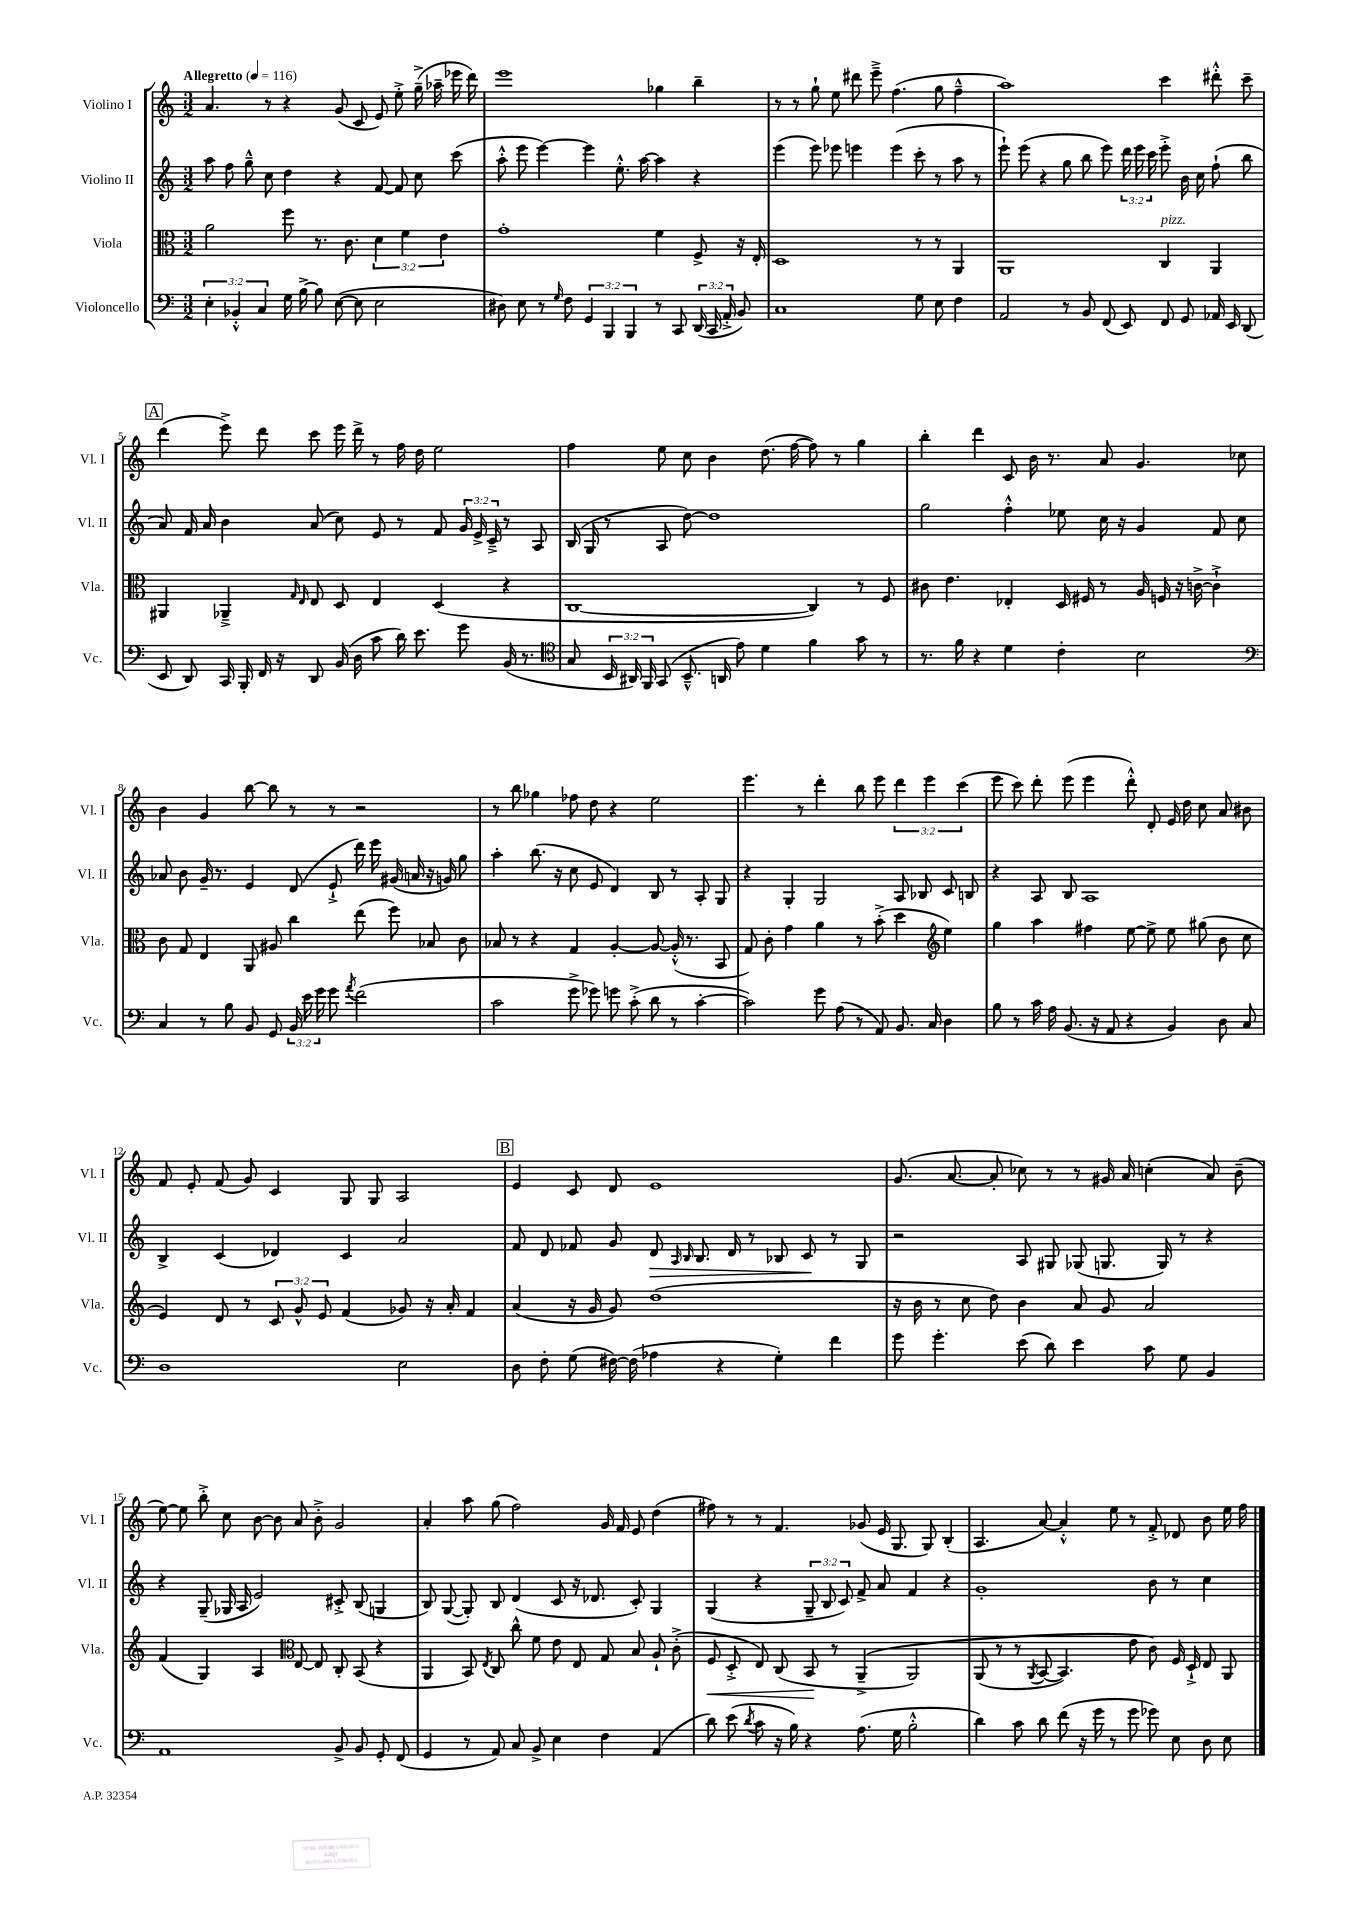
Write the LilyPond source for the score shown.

<<
\new StaffGroup <<
\new Staff = "s0" \with { instrumentName = "Violino I" shortInstrumentName = "Vl. I" } {
    \clef treble \key c \major \numericTimeSignature \time 3/2 \override Staff.TupletNumber.text = #tuplet-number::calc-fraction-text \tempo "Allegretto" 4 = 116
    \autoBeamOff a'4. r8 r4 g'8( c'8 e'8) e''8-.-> g''16--->( aes''16-- ees'''16 d'''16) |
    e'''1 ges''4 b''4-- |
    r8 r8 g''8-! e''8 dis'''8 e'''8---> f''4.( g''8 f''4---^ |
    a''1) c'''4 dis'''8-.-^ c'''8-- |
    \mark \markup { \box "A" } d'''4( e'''8->) d'''8 c'''8 e'''16 d'''16-> r8 f''16 d''16 e''2 |
    f''4 e''8 c''8 b'4 d''8.( f''16~ f''8) r8 g''4 |
    b''4-. d'''4 c'8 b'16 r8. a'8 g'4. ces''8 |
    b'4 g'4 b''8~ b''8 r8 r8 r2 |
    r8 b''8 ges''4 fes''8 d''8 r4 e''2 |
    e'''4. r8 d'''4-. b''8 e'''8 \tuplet 3/2 { d'''4 e'''4 c'''4( } |
    e'''8 c'''8) d'''8-. e'''8( e'''4 d'''8-.-^) d'8-. e'16 d''16 c''8 a'8 bis'8 |
    f'8 e'8-. f'8( g'8) c'4 g8 g8 a2 |
    \mark \markup { \box "B" } e'4 c'8 d'8 e'1 |
    g'8.( a'8.~ a'8-. ces''8) r8 r8 gis'16 a'16 c''4-.( a'8) b'8--( |
    e''8~) e''8 b''8-.-> c''8 b'8~ b'8 a'8 b'8-.-> g'2 |
    a'4-. a''8 g''8( f''2) g'16 f'16 e'8 d''4( |
    fis''8) r8 r8 f'4. ges'8( e'16 g8. g8) b4-.( |
    a4. a'8~) a'4-.-^ e''8 r8 f'8-.-> des'8 b'8 e''16 f''16 \bar "|." |
}
\new Staff = "s1" \with { instrumentName = "Violino II" shortInstrumentName = "Vl. II" } {
    \clef treble \key c \major \numericTimeSignature \time 3/2 \override Staff.TupletNumber.text = #tuplet-number::calc-fraction-text
    \autoBeamOff a''8 f''8 g''8---^ c''8 d''4 r4 f'8~ f'8 c''8 c'''8( |
    a''8-.-^ e'''8 e'''4~) e'''4 e''8.-.-^ a''16~ a''4 r4 |
    e'''4( e'''8) ees'''8 e'''4 e'''4( c'''8-. r8 a''8 r8 |
    e'''8-!) e'''8( r4 g''8 b''8 e'''8) \tuplet 3/2 { d'''16 e'''16 c'''16 } e'''8-.-> b'16 c''16 f''8-!( b''8 |
    \mark \markup { \box "A" } a'8) f'16 a'16 b'4 a'8( c''8) e'8 r8 f'8 \tuplet 3/2 { g'16 e'16-> c'16---> } r8 a8 |
    b16( g16 r8 a8 d''8~) d''1 |
    g''2 f''4-.-^ ees''8 c''16 r16 g'4 f'8 c''8 |
    aes'8 b'8 g'16-- r8. e'4 d'8( e'8-!-> d'''16) e'''16 gis'16( a'16 r16 g'16) g''8 |
    a''4-. b''8.( r16 c''8 e'8 d'4) b8 r8 a8-. g8 |
    r4 g4-. g2 a8 bes8 c'8 b8 |
    r4 a8 b8 a1 |
    b4-> c'4( des'4) c'4 a'2 |
    \mark \markup { \box "B" } f'8 d'8 fes'8 g'8 d'8\> \grace { a16 b16 } b8. d'16 r8 bes8 c'8\! r8 g8 |
    r2 a8 gis8 ges8( g8. g16) r8 r4 |
    r4 g8--( ges16 a16 e'2) cis'8-.-> b8( g4 |
    b8) g8~( g8-.) b8 d'4( c'8 r16 des'8. c'8-.) g4 |
    g4( r4 \tuplet 3/2 { g8-- b8 c'8) } f'8-> a'8 f'4 r4 |
    g'1-. b'8 r8 c''4 \bar "|." |
}
\new Staff = "s2" \with { instrumentName = "Viola" shortInstrumentName = "Vla." } {
    \clef alto \key c \major \numericTimeSignature \time 3/2 \override Staff.TupletNumber.text = #tuplet-number::calc-fraction-text
    \autoBeamOff a'2 f''8 r8. c'8. \tuplet 3/2 { d'4 f'4 e'4 } |
    g'1-. f'4 f8-> r16 e16-. |
    d1 r8 r8 a,4 |
    a,1 c4^\markup { \italic "pizz." } a,4 |
    \mark \markup { \box "A" } ais,4 aes,4---> \grace { g16 e16 } e8 d8 e4 d4( r4 |
    c1~ c4) r8 f8 |
    cis'8 e'4. ees4-. d16 fis16 r8 a16 f16 r16 c'16~-> c'4-!-> |
    c'8 g8 e4 a,8 ais8 c''4 e''8( f''8) bes8 c'8 |
    bes8 r8 r4 g4 a4~-. a8~ a16-.-^( r8. b,8 |
    g8) c'8-. g'4 a'4 r8 b'8-.->( d''4 \clef treble e''4) |
    g''4 a''4 fis''4 e''8~ e''8-> e''8 gis''8( b'8 c''8 |
    e'4) d'8 r8 \tuplet 3/2 { c'8 g'8-^ e'8 } f'4( ges'8) r16 a'16-. f'4 |
    \mark \markup { \box "B" } a'4( r16 g'16 g'8) d''1( |
    r16 b'16 r8 c''8 d''8) b'4 a'8 g'8 a'2 |
    f'4( g4) a4 \clef alto e8~ e8 c8-. b,8( r4 |
    a,4 b,8) \acciaccatura { e8 } c8 c''8-^ f'8 e'8 e8 g8 b8 a8-! c'8-.->( |
    f8\< d8-.-> e8) c8( b,8\! r8 a,4--->\( a,2) |
    a,8( r8 r8 \acciaccatura { a,8 } b,8~ b,4.) e'8 c'8\) f16 d16-!-> e8 a,8 \bar "|." |
}
\new Staff = "s3" \with { instrumentName = "Violoncello" shortInstrumentName = "Vc." } {
    \clef bass \key c \major \numericTimeSignature \time 3/2 \override Staff.TupletNumber.text = #tuplet-number::calc-fraction-text
    \autoBeamOff \tuplet 3/2 { e4-. bes,4-.-^ c4 } g16 b16~-> b8 e8~( e8 e2 |
    dis8) e8 r8 \grace { g16 } f8 \tuplet 3/2 { g,4 b,,4 b,,4 } r8 c,8 \tuplet 3/2 { d,16( c,16 a,16-.-> } b,8) |
    c1 g8 e8 f4 |
    a,2 r8 b,8 f,8( e,8) f,8 g,8 aes,16 e,16 d,8( |
    \mark \markup { \box "A" } e,8 d,8) c,16 b,,16-. f,16 r16 d,8 b,16( d16 c'8 d'16) e'8. g'8 b,16( r8. |
    \clef tenor g8 \tuplet 3/2 { b,16 ais,16) f,16 } g,8( b,8.---^ a,16 e'8) d'4 f'4 g'8 r8 |
    r8. f'16 r4 d'4 c'4-. b2 |
    \clef bass c4 r8 b8 b,8 g,8 \tuplet 3/2 { b,16 e'16 g'16 } g'8 \acciaccatura { a'8 } f'2( |
    c'2 g'8-> ges'8) g'8 c'8-.->( d'8 r8 c'4~-. |
    c'2) g'8 a8( r8 a,8) b,8. c16 d4 |
    b8 r8 c'16 a16 b,8.( r16 a,8 r4 b,4) d8 c8 |
    d1 e2 |
    \mark \markup { \box "B" } d8 f8-. g8( fis16~) fis16( aes4 r4 g4-.) f'4 |
    g'8 g'4.-. e'8( d'8) e'4 c'8 g8 b,4 |
    a,1 b,8-> b,8 g,8-. f,8( |
    g,4 r8 a,8) c8 b,8-> e4 f4 a,4( |
    d'8) e'8( \acciaccatura { d'8 } c'8 r16 b16) r4 a8.( g16 b2-.-^ |
    d'4) c'8 d'8 f'8( r16 g'16 r8 g'8 ges'8) e8 d8 e8 \bar "|." |
}
>>
>>
